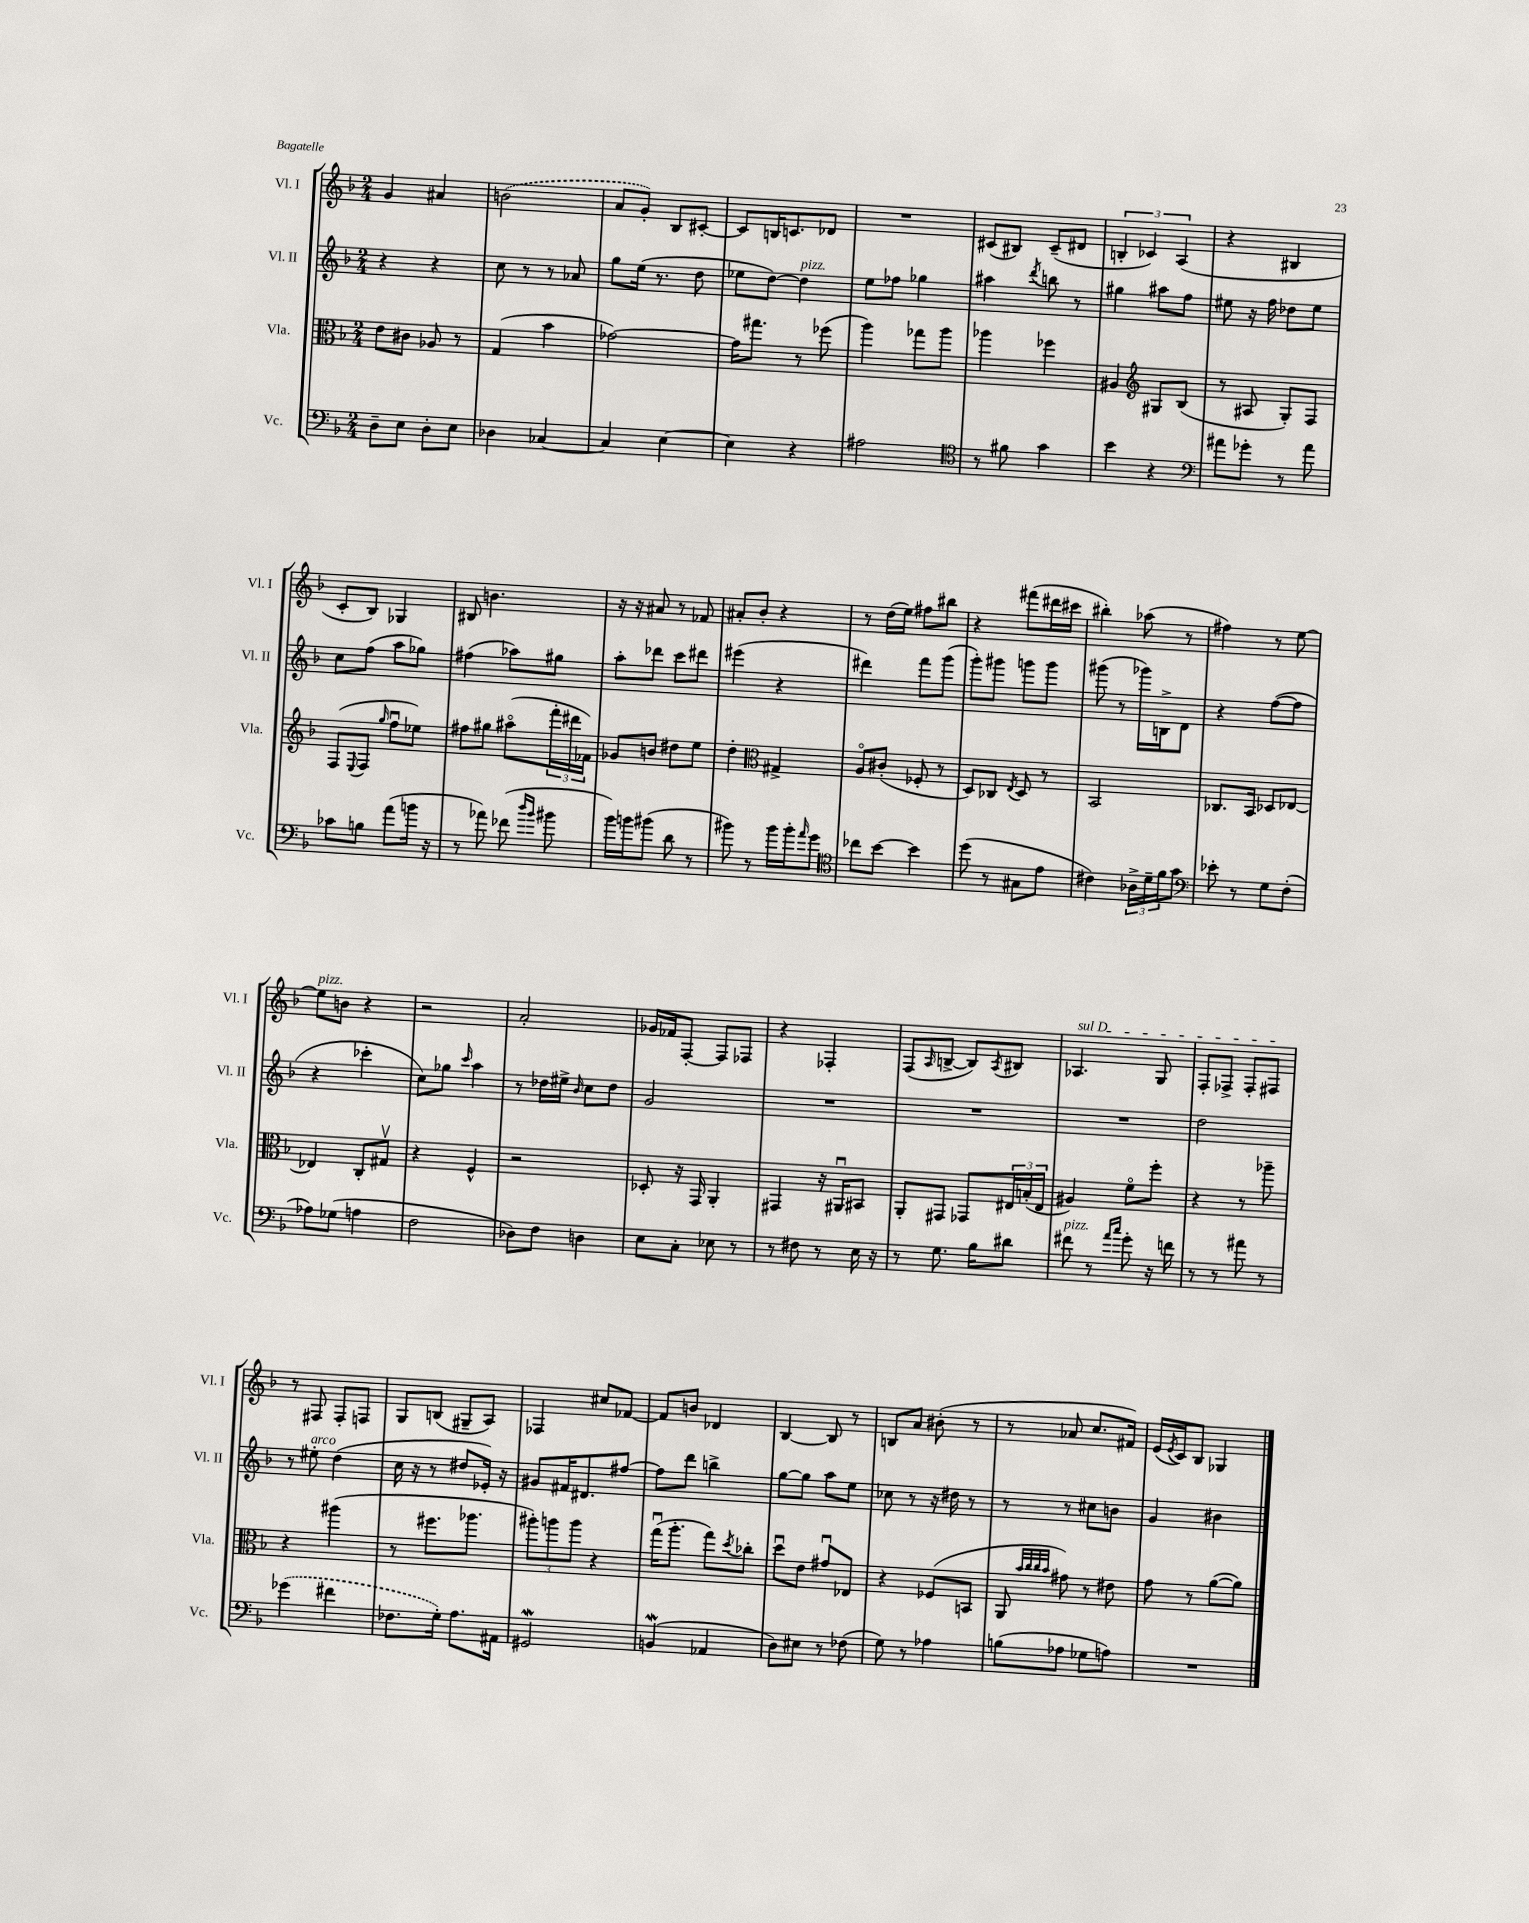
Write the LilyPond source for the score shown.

<<
\new StaffGroup <<
\new Staff = "s0" \with { instrumentName = "Vl. I" shortInstrumentName = "Vl. I" } {
    \clef treble \key f \major \numericTimeSignature \time 2/4
    g'4 ais'4 |
    \once \slurDashed b'2( |
    a'8 g'8-.) bes8 cis'8~-. |
    cis'8 b16 c'8. des'8 |
    R2 |
    cis'8( bis8) cis'8--( dis'8 |
    \tuplet 3/2 { b4-. ces'4) a4( } |
    r4 bis4 |
    c'8-. bes8) ges4 |
    bis8 b'4. |
    r16 r16 ais'8 r8 fes'8 |
    ais'8-. bes'8-. r4 |
    r8 d''16( e''16) fis''8 bis''8 |
    r4 fis'''8( dis'''16 cis'''16 |
    bis''4-.) aes''8( r8 |
    fis''4) r8 e''8~ |
    e''8^\markup { \italic "pizz." } b'8 r4 |
    r2 |
    a'2-. |
    ges'16 fes'16 f8~-. f8 fes8 |
    r4 fes4-. |
    f8( \grace { a16 } b8~-> b8) \acciaccatura { a8 } bis8 |
    \once \override TextSpanner.bound-details.left.text = \markup { \italic "sul D" } aes4.\startTextSpan g8 |
    f8-. fes8-> fes8-. fis8\stopTextSpan |
    r8 fis8 fis8-. f8 |
    g8 b8( gis8-- a8) |
    fes4 cis''8 fes'8~ |
    fes'8 b'8 des'4 |
    bes4~ bes8 r8 |
    b8 a'8 bis'8-.( r8 |
    r8 aes'8 c''8. fis'16) |
    e'16( \acciaccatura { e'8 } c'16) bes8 ges4 \bar "|." |
}
\new Staff = "s1" \with { instrumentName = "Vl. II" shortInstrumentName = "Vl. II" } {
    \clef treble \key f \major \numericTimeSignature \time 2/4
    r4 r4 |
    c''8 r8 r8 aes'8 |
    g''8 e''16( r8. d''8 |
    ees''8 d''8~) d''4^\markup { \italic "pizz." } |
    e''8 fes''8 ges''4 |
    ais''4 \acciaccatura { d'''8 } b''8 r8 |
    gis''4 ais''8 f''8 |
    eis''8 r16 f''16 des''8 eis''8 |
    c''8 f''8( a''8 ges''8) |
    fis''4( aes''8) gis''8 |
    a''8-. des'''8 c'''8 dis'''8 |
    eis'''4( r4 |
    dis'''4) f'''8 g'''8( |
    g'''8-.) gis'''8 g'''8 g'''8 |
    gis'''8( r8 ges'''16) b16-> d'8 |
    r4 f''8~( f''8 |
    r4 ces'''4-. |
    c''8) ges''8 \grace { c'''16 } a''4 |
    r8 des''16 eis''16-> \grace { bes'16 } c''8 des''8 |
    g'2 |
    R2 |
    R2 |
    R2 |
    d''2 |
    r8 eis''8-.^\markup { \italic "arco" } d''4( |
    c''16 r16 r8 dis''8 ees'16-.) r16 |
    gis'8 fis'16 dis'8. fis''8~ |
    fis''8 d'''8 b''4-> |
    g''8~ g''8 a''8 e''8 |
    ces''8 r8 r16 dis''16 r8 |
    r8 r8 cis''8 b'8 |
    g'4 bis'4 \bar "|." |
}
\new Staff = "s2" \with { instrumentName = "Vla." shortInstrumentName = "Vla." } {
    \clef alto \key f \major \numericTimeSignature \time 2/4
    e'8 cis'8 aes8 r8 |
    g4( bes'4 |
    ges'2~) |
    ges'16 gis''8. r8 fes''8( |
    a''4) ges''8 a''8 |
    aes''4 fes''4 |
    ais4 \clef treble gis8 bes8( |
    r8 ais8 g8-.) f8 |
    f8( \appoggiatura { e8 } f8 \grace { g''16 } f''8\downbow ees''8) |
    fis''8 gis''8 ais''8\flageolet( \tuplet 3/2 { f'''16-. dis'''16 fes'16) } |
    ges'8 b'8 dis''8 e''8 |
    d''4-. \clef alto gis4-> |
    a8\flageolet cis'8-.( fes8-. r8 |
    d8) ces8 \acciaccatura { e8 } d8 r8 |
    bes,2 |
    ces8. bes,16 des8 ees8~ |
    ees4 c8-. gis8\upbow |
    r4 f4-^ |
    r2 |
    des8-. r16 g,16 a,4-. |
    gis,4 r16 ais,16\downbow bis,8 |
    a,8-. gis,8 ges,8 \tuplet 3/2 { eis16 b16-.( eis16 } |
    ais4) f'8\flageolet f''8-. |
    r4 r8 aes''8-- |
    r4 ais''4( |
    r8 fis''8. aes''8. |
    \tuplet 3/2 { ais''8-.) a''8 a''8 } r4 |
    g''16\downbow( a''8.-. g''8) \acciaccatura { d''8 } ces''8-. |
    d''8\downbow e'8 gis'8\downbow ees8 |
    r4 fes8( b,8 |
    a,8 \grace { bes'32 c''32 c''32 bes'32 } gis'8) r8 eis'8 |
    g'8 r8 a'8~( a'8) \bar "|." |
}
\new Staff = "s3" \with { instrumentName = "Vc." shortInstrumentName = "Vc." } {
    \clef bass \key f \major \numericTimeSignature \time 2/4
    d8-- e8 d8-. e8 |
    des4 ces4~ |
    ces4 e4~ |
    e4 r4 |
    ais2 |
    \clef tenor r8 fis'8 g'4 |
    bes'4 r4 |
    \clef bass ais'8 ges'8-. r8 ais'8 |
    ces'8 b8 a'8( b'16 r16 |
    r8 aes'8) fes'8( \grace { d''16 bes'16 } bis'8 |
    bes'16) b'16 bis'8( d'8 r8 |
    bis'8) r8 bis'16 bis'16-. \grace { a'16 } g'8 |
    \clef tenor ces''8 bes'8~ bes'4 |
    d''8( r8 gis8 e'8 |
    cis'4) \tuplet 3/2 { aes16-> d'16-- f'16 } g'8 |
    \clef bass ees'8-. r8 g8 f8-.( |
    aes8) ges8( a4 |
    f2 |
    des8) f8 d4 |
    e8 c8-. ees8 r8 |
    r8 fis8 r8 e16 r16 |
    r8 g8. bes16 dis'8 |
    fis'8^\markup { \italic "pizz." } r8 \grace { a'16 c''16 } g'8-. r16 f'16 |
    r8 r8 ais'8 r8 |
    \once \slurDashed ges'4( fis'4 |
    fes8. g16-.) a8. ais,16 |
    gis,2\mordent |
    b,4\mordent( aes,4 |
    d8) eis8 r8 fes8( |
    g8) r8 aes4 |
    b8( aes8 ges8 a8) |
    R2 \bar "|." |
}
>>
>>
\layout { \context { \Score \remove "Bar_number_engraver" } }
